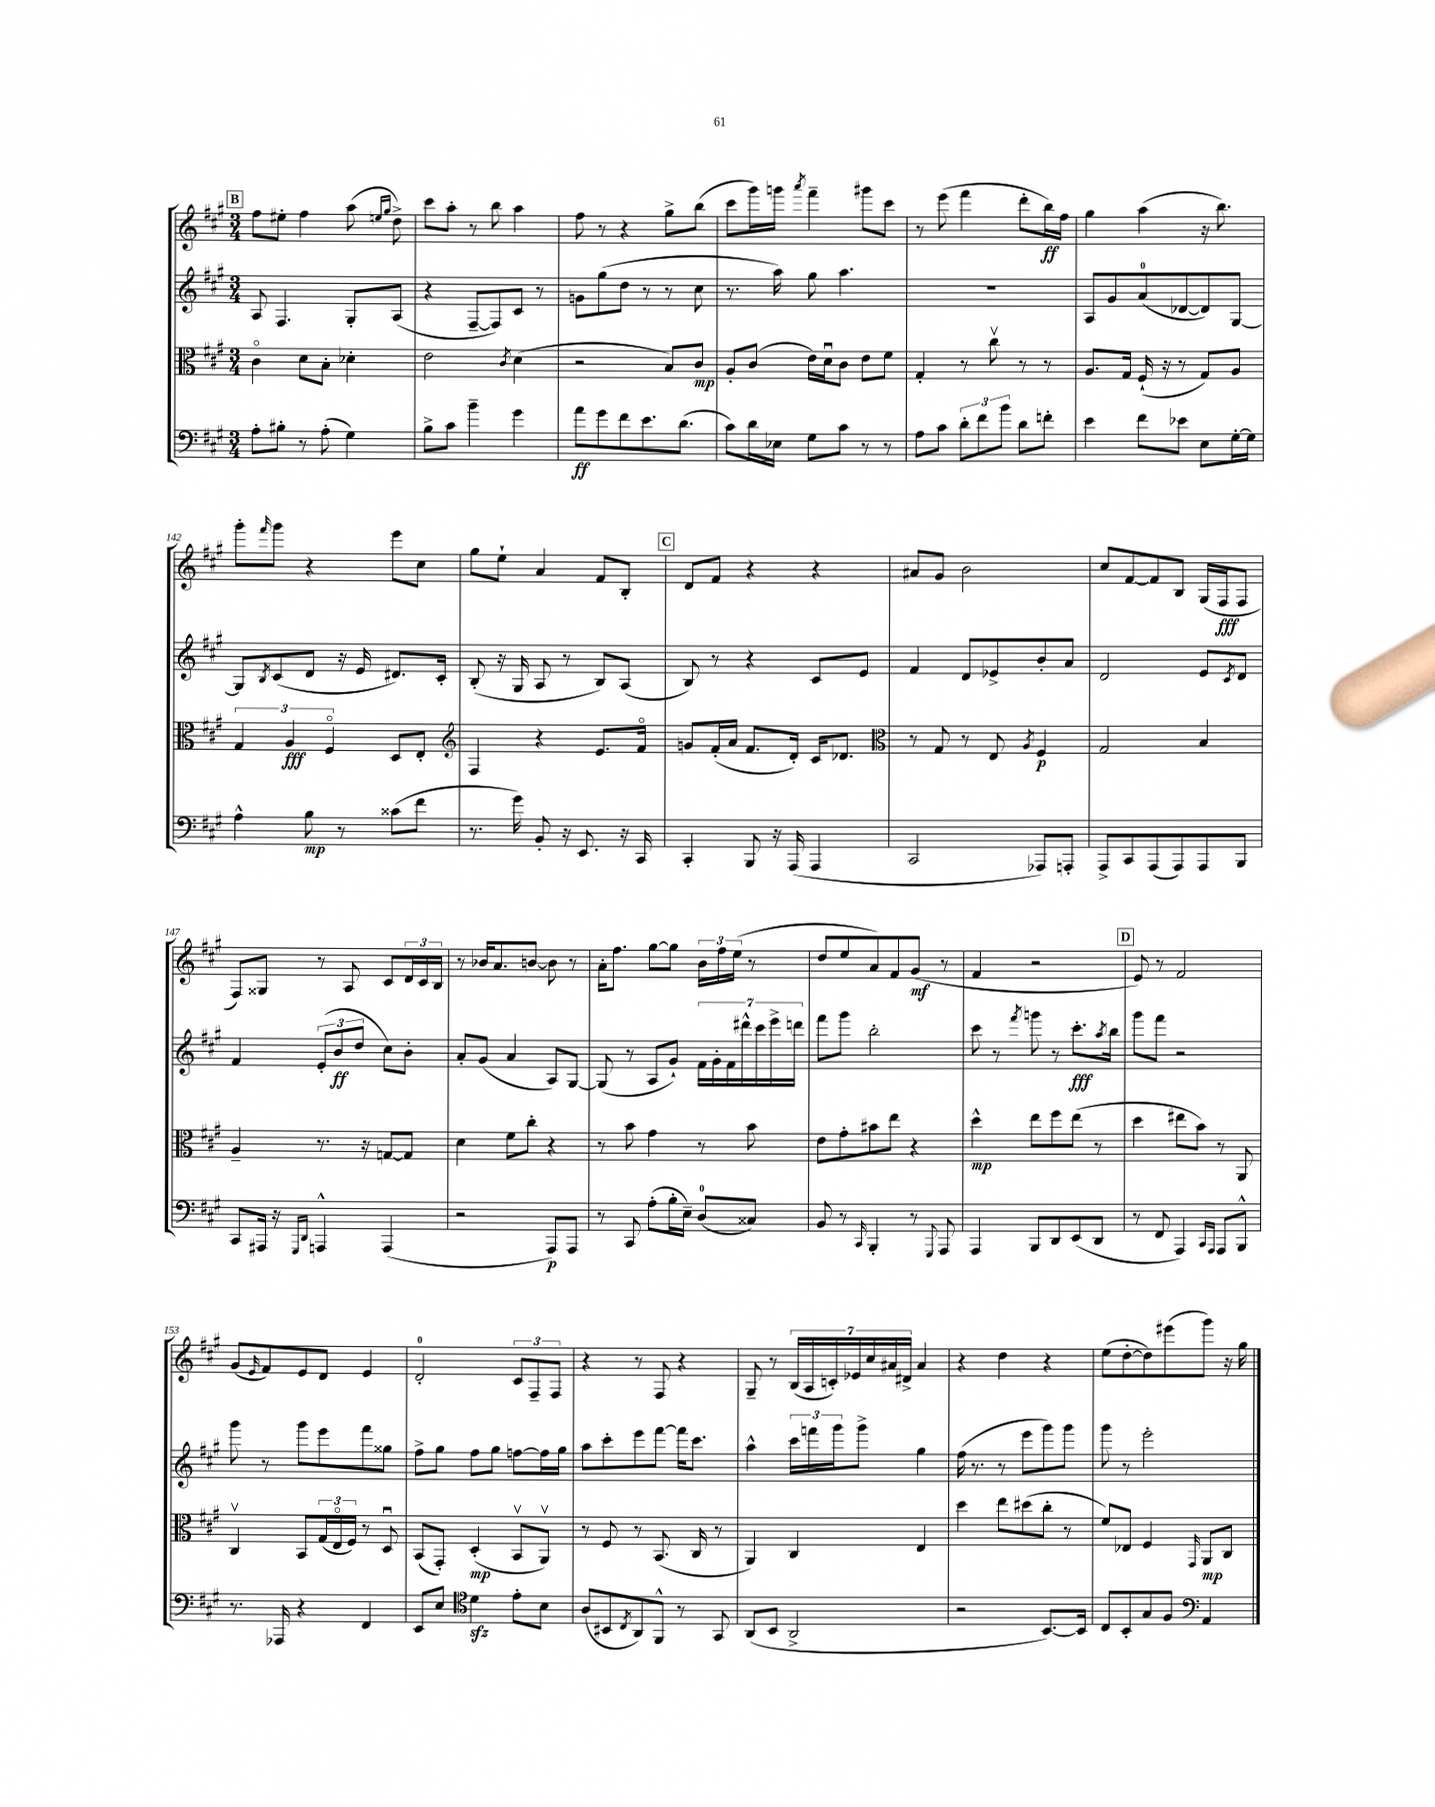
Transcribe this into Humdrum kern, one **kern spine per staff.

**kern	**kern	**kern	**kern
*staff4	*staff3	*staff2	*staff1
*clefF4	*clefC3	*clefG2	*clefG2
*k[f#c#g#]	*k[f#c#g#]	*k[f#c#g#]	*k[f#c#g#]
*M3/4	*M3/4	*M3/4	*M3/4
8A'	4c#o	8A	8ff#
8B#'	.	4.F#	8ee#'
8r	8d	.	4ff#
(8A'	8B'	.	.
4G#)	4d-'	8G#'	(8aa
.	.	.	16qqee
.	.	.	16qqgg#
.	.	(8A	8dd^)
=	=	=	=
8B^	2e	4r	8ccc#
8c#	.	.	8aa'
4b~	.	[8F#~	8r
.	.	8F#])	8bb
.	8qc#	.	.
4g#	(4d	8c#	4aa
.	.	8r	.
=	=	=	=
8a	2r	8g	8ff#
8g#	.	(8gg#	8r
8f#	.	8dd	4r
8.e	.	8r	.
.	8B)	8r	8gg#^
(8.d	.	.	.
.	8c#	8cc#	(8bb
=	=	=	=
8c#)	8A'	8.r	8ccc#
16d	(8c#	.	16ggg#)
16E-	.	16aa)	16ggg
.	.	.	8qaaa
8G#	16e)	8gg#	4fff#~
.	16du	.	.
8c#	8c#	4.aa	.
8r	8e	.	8ggg#
8r	8f#	.	8ccc#
=	=	=	=
8A	4G#'	2.r	8r
8c#	.	.	(8eee
12d'	8r	.	4fff#
12f#	.	.	.
.	8cc#v	.	.
12b	.	.	.
8d	8r	.	8ddd'
8f'	8r	.	16bb)
.	.	.	16ff#
=	=	=	=
4e	8.A	8A	4gg#
.	.	8g#	.
.	16G#	.	.
8f#	(16F#`	(8a	(4aa
.	16r	.	.
8e-	8r	[8d-	.
8E	8G#)	8d-])	16r
.	.	.	8.bb)
[16G#'	8A	[8G#	.
16G#]	.	.	.
=	=	=	=
4A^^	6G#	8G#]	8ggg#'
.	.	8qB	16qqfff#
.	.	(8c#	8ggg#
.	6A	.	.
8B	.	8d	4r
.	6F#o	.	.
8r	.	16r	.
.	.	16e	.
(8c##	8D	8.d#)	8eee
8f#	8E'	.	8cc#
.	.	16c#'	.
=	=	=	=
*	*clefG2	*	*
8.r	4F#	(8B'	8gg#
.	.	16r	8ee`
16g#)	.	16G#	.
8BB'	4r	8A	4a
16r	.	8r	.
8.EE	.	.	.
.	8.e	8B)	8f#
16r	.	(8A	8B'
16CC#	16f#o	.	.
=	=	=	=
4CC#'	8g	8B)	8d
.	(16f#'	8r	8f#
.	16a	.	.
8BBB	8.f#	4r	4r
16r	.	.	.
(16AAA	16d')	.	.
4AAA	16c#	8c#	4r
.	8.d-	.	.
.	.	8e	.
=	=	=	=
*	*clefC3	*	*
2CC#	8r	4f#	8a#
.	8G#	.	8g#
.	8r	8d	2b
.	8E	8e-^	.
.	8qA	.	.
8AAA-)	4F#	8b'	.
8AAA'	.	8a	.
=	=	=	=
8AAA^	2G#	2d	8cc#
8CC#	.	.	[8f#
(8AAA	.	.	8f#]
8AAA)	.	.	8B
8AAA	4B	8e	(16G#
.	.	.	16F#
.	.	8qc#	.
8BBB	.	8d	8F#
=	=	=	=
8CC#	4A~	4f#	8F#)
16AAA#	.	.	8G##
16r	.	.	.
16qqGGG#	.	.	.
16qqDD	.	.	.
4AAA^^	8.r	(12e'	8r
.	.	12b	.
.	.	.	8A
.	.	12dd	.
.	16r	.	.
(4AAA	[8G	8cc#)	8c#
.	8G]	8b'	24d
.	.	.	24c#
.	.	.	24B
=	=	=	=
2r	4d	8a'	8r
.	.	(8g#	16b-
.	.	.	8.a
.	8f#	4a	.
.	8cc#'	.	[8b
8AAA)	4r	8A)	8b]
8AAA	.	[8G#	8r
=	=	=	=
8r	8r	(8G#]	16a'
.	.	.	8.ff#
8CC#	8b	8r	.
(8A'	4g#	8A	[8gg#
16B'	.	8g#`)	8gg#]
16E~)	.	.	.
(8D	8r	28f#	24b
.	.	28g#'	.
.	.	.	24ff#
.	.	28f#	.
.	.	.	(24ee
.	.	28ddd#^^	.
8C##)	8b	.	8r
.	.	28ccc#	.
.	.	28eee^	.
.	.	28ddd	.
=	=	=	=
8BB	8e	8fff#	8dd
8r	8g#'	8ggg#	8ee
16qqCC#	.	.	.
4BBB'	8b#	2bb'	8a)
.	8ee	.	8f#
8r	4r	.	(8g#
8qqGGG#	.	.	.
8AAA	.	.	8r
=	=	=	=
4AAA	4dd^^	8ccc#	4f#
.	.	8r	.
.	.	8qfff#	.
8BBB	8ee	8ggg	2r
8DD	8ff#	8r	.
(8EE	(8ee	8.ccc#'	.
8DD	8r	.	.
.	.	8qaa	.
.	.	16bb	.
=	=	=	=
8r	4dd	8ggg#	8e)
8FF#	.	8fff#	8r
4AAA)	8ee#	2r	2f#
.	8b)	.	.
16qqCC#	.	.	.
16qqAAA	.	.	.
8AAA	8r	.	.
8BBB^^	8AA	.	.
=	=	=	=
8.r	4C#v	8ggg#	(8g#
.	.	.	16qqe
.	.	8r	8f#)
16AAA-	.	.	.
4r	8BB	8ggg#	8e
.	(24G#	8eee	8d
.	24Eo	.	.
.	24F#)	.	.
4FF#	8r	8fff#	4e
.	8Du	8gg##	.
=	=	=	=
8EE	(8BB	8ff#^	2d'
8E	8GG#')	8gg#	.
*clefC4	*	*	*
4d	(4D'	8ff#	.
.	.	8gg#	.
8e'	8BBv	[8ff	12c#
.	.	.	12F#~
8B	8AAv)	16ff]	.
.	.	.	12F#
.	.	16gg#	.
=	=	=	=
(8A	8r	8aa	4r
8BB#	8F#	8ccc#'	.
8qC#	.	.	.
8AA)	8r	8eee	8r
8FF#^^	(8.BB	[8fff#	8F#
8r	.	16fff#]	4r
.	16C#	8.ccc#	.
8GG#	8r	.	.
=	=	=	=
(8AA	4AA)	4aa^^	8G#~
8BB	.	.	8r
2AA^	4C#	24ccc#	(28B
.	.	.	28A
.	.	24fff	.
.	.	.	28c')
.	.	24ggg#	.
.	.	.	28e-
.	.	8ggg#^	.
.	.	.	28cc#
.	.	.	28a#
.	.	.	28d#^
.	4E	4gg#	4a#
=	=	=	=
2r	4dd	(16ff#	4r
.	.	8.r	.
.	8ee	8r	4dd
.	(8dd#	8eee	.
[8.BB)	8cc#'	8ggg#)	4r
.	8r	8ggg#	.
16BB]	.	.	.
=	=	=	=
8C#	8f#)	8ggg#	(8ee
8BB'	8E-	8r	[8dd'
8G#	4F#	2eee'	8dd])
8F#	.	.	(8eee#
*clefF4	*	*	*
.	16qqGG#	.	.
4AA	8AA	.	8ggg#)
.	8C#	.	16r
.	.	.	16gg#
==	==	==	==
*-	*-	*-	*-
